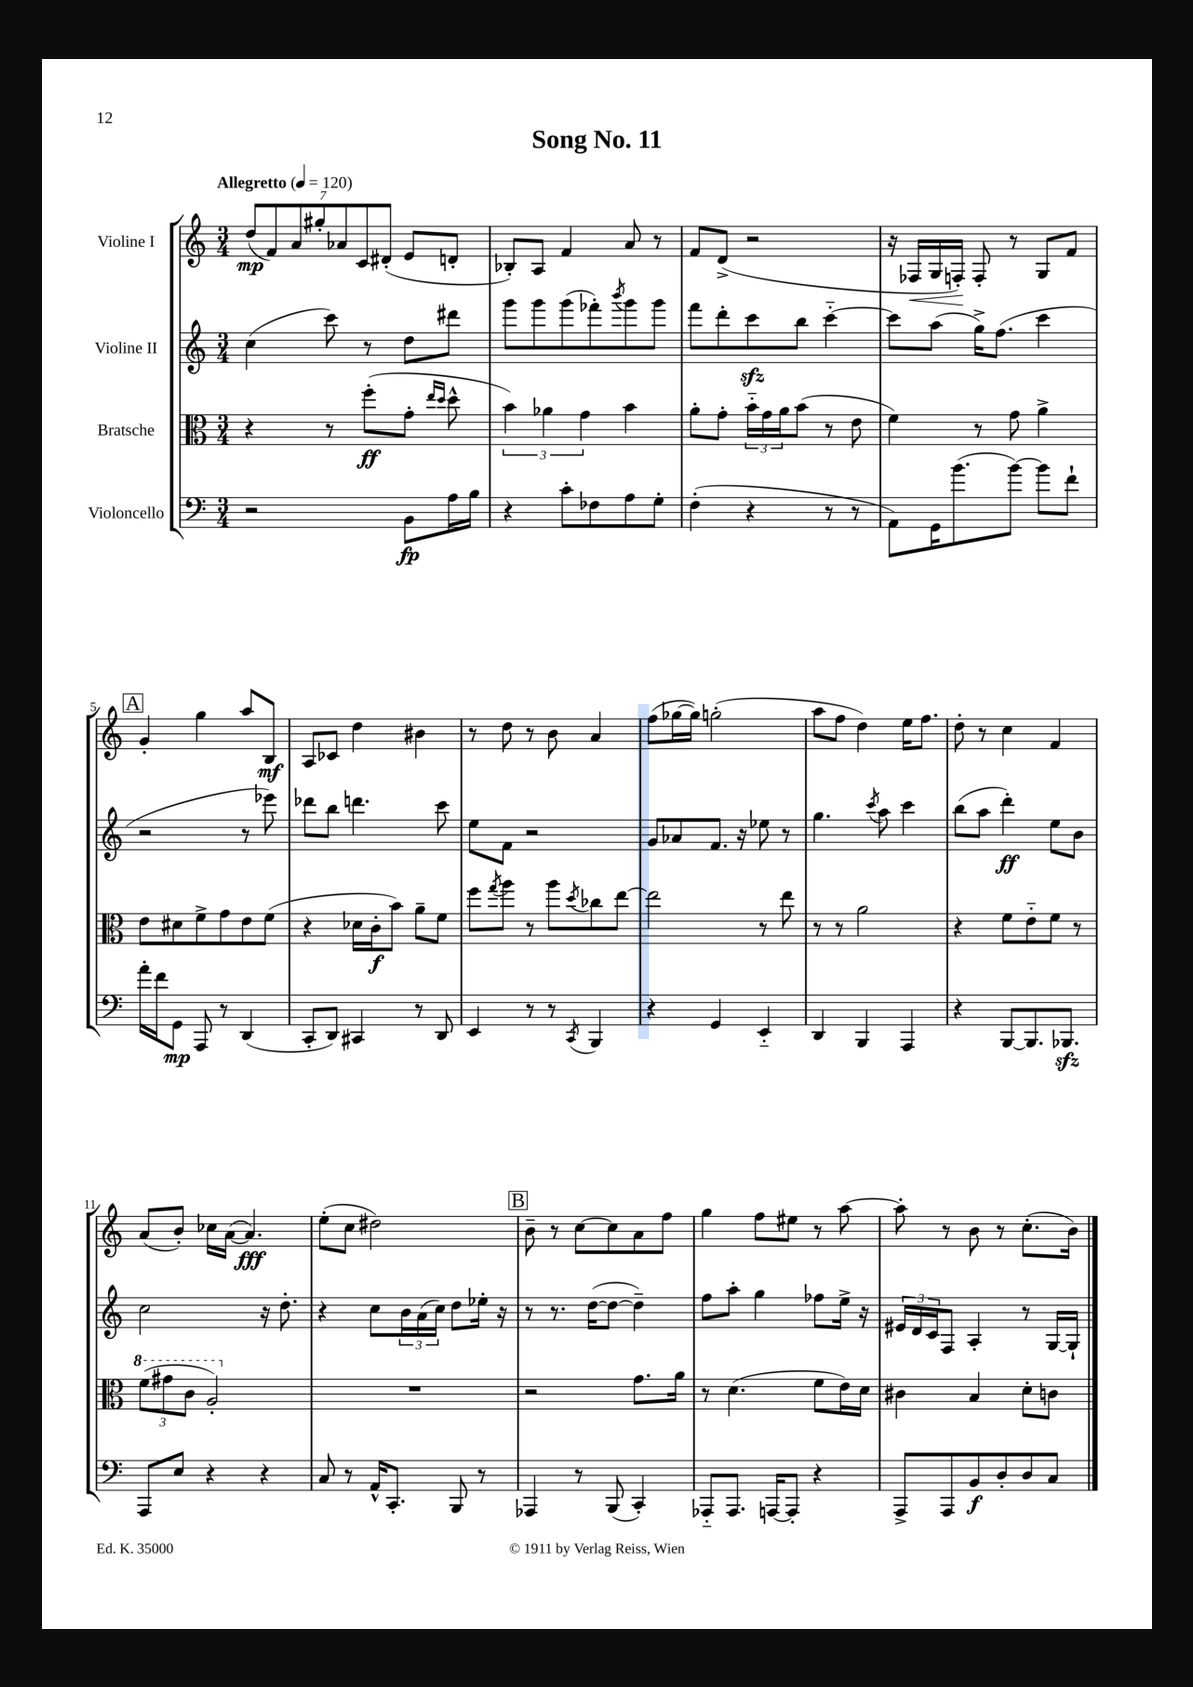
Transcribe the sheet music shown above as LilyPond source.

\header { title = "Song No. 11" }
<<
\new StaffGroup <<
\new Staff = "s0" \with { instrumentName = "Violine I" } {
    \clef treble \key c \major \numericTimeSignature \time 3/4 \tempo "Allegretto" 4 = 120
    \tuplet 7/4 { d''8\mp( f'8) a'8 gis''8-. aes'8 c'8 dis'8-.( } e'8 d'8-. |
    bes8-.) a8 f'4 a'8 r8 |
    f'8 d'8->( r2 |
    r16 fes16\< g16 f16-.\!) f8-. r8 g8 f'8 |
    \mark \markup { \box "A" } g'4-. g''4 a''8 b8\mf |
    a8 ces'8 d''4 bis'4 |
    r8 d''8 r8 b'8 a'4 |
    f''8( ges''16~ ges''16) g''2-.( |
    a''8 f''8 d''4) e''16 f''8. |
    d''8-. r8 c''4 f'4 |
    a'8( b'8-.) ces''16 a'16~( a'4.\fff) |
    e''8-.( c''8 dis''2) |
    \mark \markup { \box "B" } b'8-- r8 c''8~ c''8 a'8 f''8 |
    g''4 f''8 eis''8 r8 a''8~ |
    a''8-. r8 b'8 r8 c''8.-.( b'16) \bar "|." |
}
\new Staff = "s1" \with { instrumentName = "Violine II" } {
    \clef treble \key c \major \numericTimeSignature \time 3/4
    c''4( c'''8) r8 d''8 dis'''8 |
    g'''8 g'''8 g'''8( fes'''8-.) \acciaccatura { b'''8 } g'''8 g'''8 |
    f'''8 d'''8-. c'''8\sfz b''8 c'''4~-_ |
    c'''8 a''8( g''16->) f''8.( c'''4 |
    \mark \markup { \box "A" } r2 r8 ees'''8) |
    des'''8 b''8 d'''4. c'''8 |
    e''8 f'8 r2 |
    g'8 aes'8 f'8. r16 ees''8 r8 |
    g''4. \acciaccatura { c'''8 } a''8 c'''4 |
    b''8( a''8 d'''4-.\ff) e''8 b'8 |
    c''2 r16 d''8.-. |
    r4 c''8 \tuplet 3/2 { b'16 a'16( c''16) } d''8 ees''16-. r16 |
    \mark \markup { \box "B" } r8 r8. d''16~( d''8~ d''4--) |
    f''8 a''8-. g''4 fes''8 e''16-> r16 |
    \tuplet 3/2 { eis'16 d'16 c'16 } f8 a4-. r8 g16~ g16-! \bar "|." |
}
\new Staff = "s2" \with { instrumentName = "Bratsche" } {
    \clef alto \key c \major \numericTimeSignature \time 3/4
    r4 r8 f''8-.\ff( g'8-. \grace { e''16 d''16 } d''8-^ |
    \tuplet 3/2 { b'4) aes'4 g'4 } b'4 |
    a'8-. g'8-. \tuplet 3/2 { b'16-_ g'16 a'16 } b'8( r8 e'8 |
    f'4) r8 g'8 a'4-> |
    \mark \markup { \box "A" } e'8 dis'8 f'8-> g'8 e'8 f'8( |
    r4 des'16 c'16-.\f b'8) a'8-- f'8 |
    f''8 \acciaccatura { g''8 } a''8 r8 a''8 \acciaccatura { d''8 } ces''8 e''8~ |
    e''2 r8 e''8 |
    r8 r8 a'2 |
    r4 f'8 e'8-_ f'8 r8 |
    \tuplet 3/2 { \ottava #1 f''8( gis''8 c''8 } a'2-.) \ottava #0 |
    R2. |
    \mark \markup { \box "B" } r2 g'8. a'16 |
    r8 d'4.( f'8 e'16) d'16 |
    cis'4 b4 d'8-. c'8 \bar "|." |
}
\new Staff = "s3" \with { instrumentName = "Violoncello" } {
    \clef bass \key c \major \numericTimeSignature \time 3/4
    r2 b,8\fp a16 b16 |
    r4 c'8-. fes8 a8 g8-. |
    f4-.( r4 r8 r8 |
    a,8) g,16 b'8.( b'8~) b'8 f'8-! |
    \mark \markup { \box "A" } a'16-. f'16 g,8\mp a,,8 r8 d,4( |
    c,8-. d,8) cis,4 r8 d,8 |
    e,4 r8 r8 \acciaccatura { c,8 } b,,4 |
    r4 g,4 e,4-_ |
    d,4 b,,4 a,,4 |
    r4 b,,8~ b,,8. bes,,8.\sfz |
    a,,8 e8 r4 r4 |
    c8 r8 a,16-^ c,8.-. b,,8 r8 |
    \mark \markup { \box "B" } aes,,4 r8 b,,8( c,4-.) |
    aes,,8-_ aes,,8. a,,16~ a,,8-. r4 |
    a,,8-> a,,8 b,8\f d8-. d8 c8 \bar "|." |
}
>>
>>
